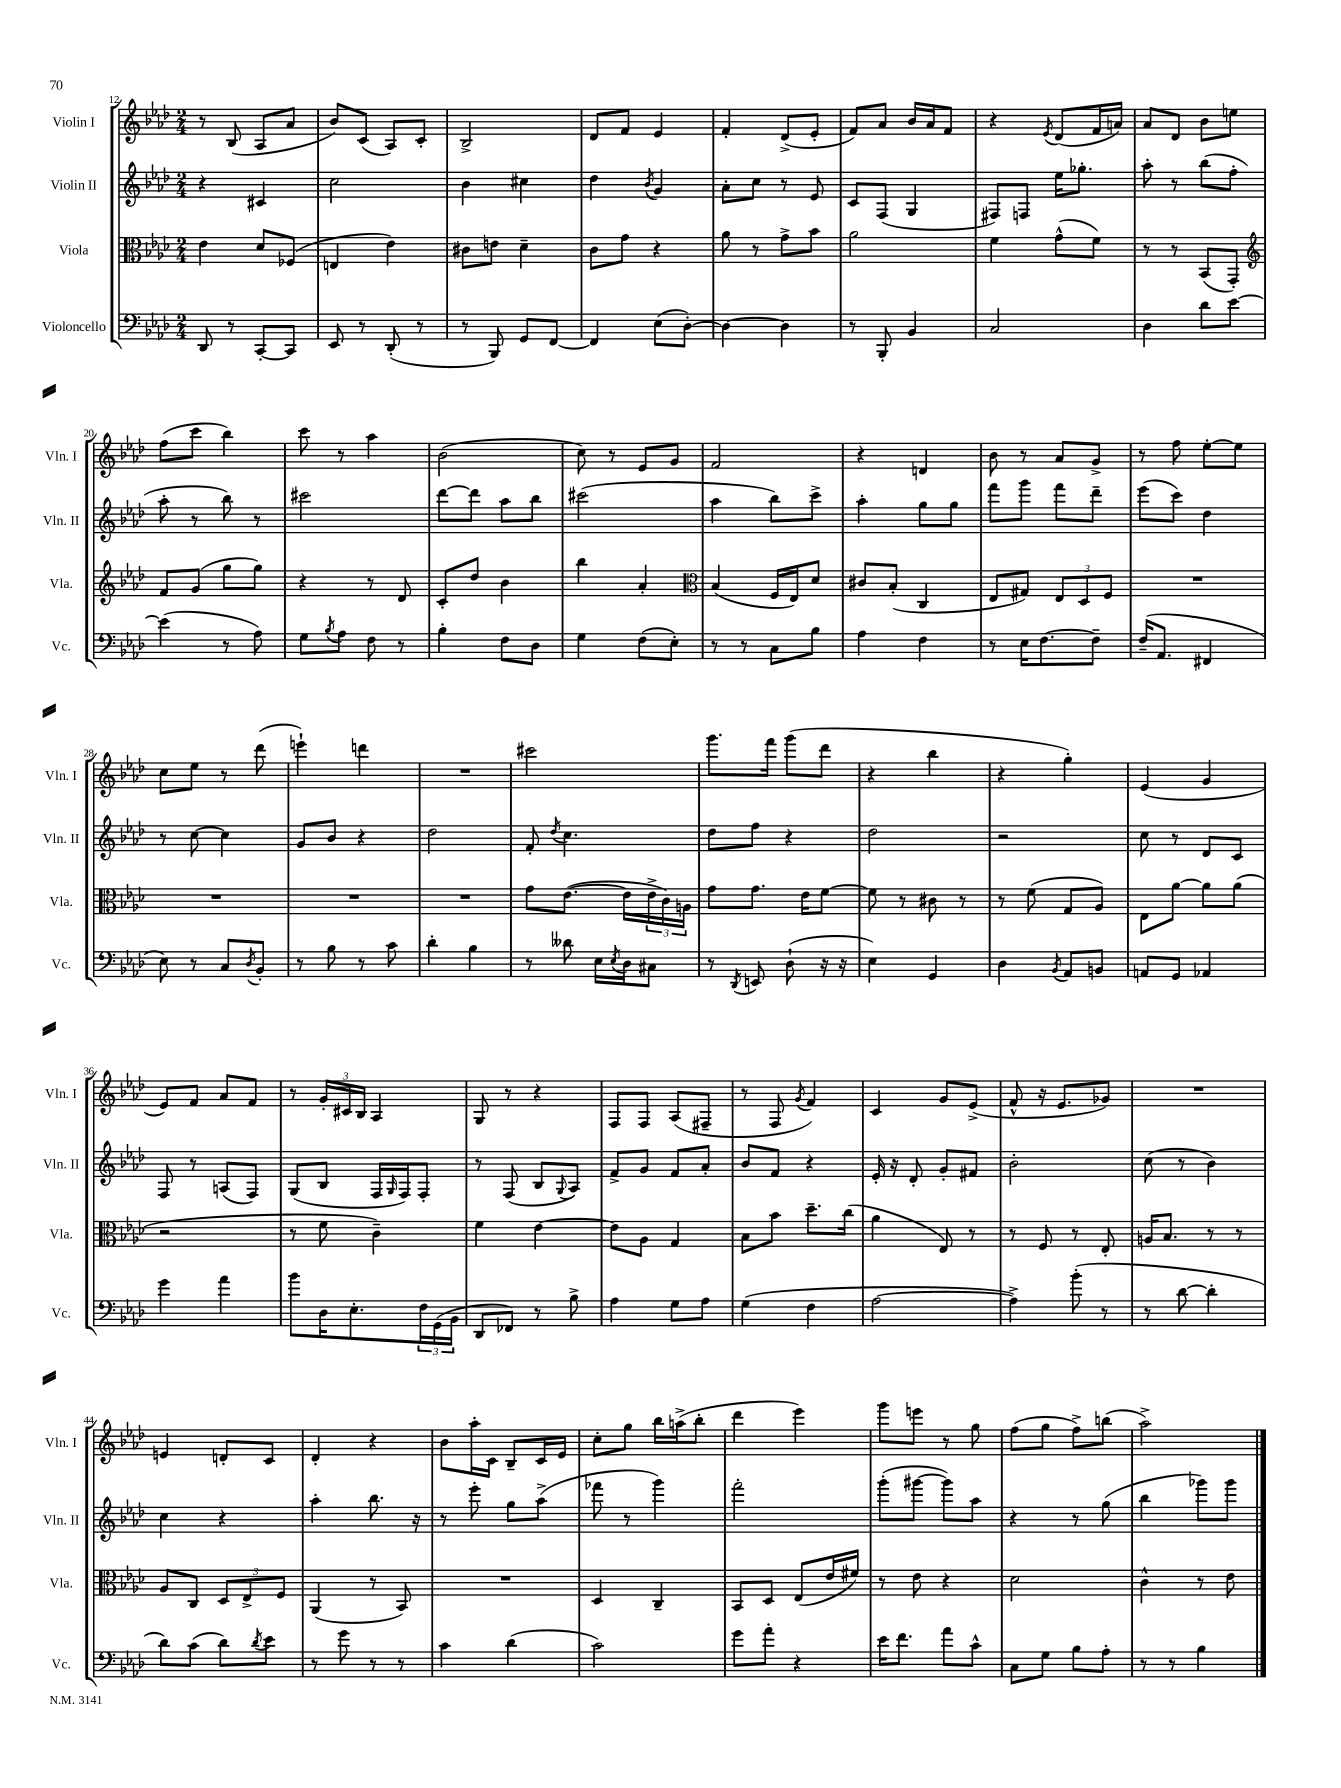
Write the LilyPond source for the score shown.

<<
\new StaffGroup <<
\new Staff = "s0" \with { instrumentName = "Violin I" shortInstrumentName = "Vln. I" } {
    \clef treble \key aes \major \numericTimeSignature \time 2/4
    r8 bes8( aes8 aes'8 |
    bes'8) c'8( aes8) c'8-. |
    bes2-> |
    des'8 f'8 ees'4 |
    f'4-. des'8->( ees'8-. |
    f'8) aes'8 bes'16 aes'16 f'8 |
    r4 \acciaccatura { ees'8 } des'8( f'16 a'16) |
    aes'8 des'8 bes'8 e''8 |
    f''8( c'''8 bes''4) |
    c'''8 r8 aes''4 |
    bes'2( |
    c''8) r8 ees'8 g'8 |
    f'2 |
    r4 d'4 |
    bes'8 r8 aes'8 g'8-> |
    r8 f''8 ees''8~-. ees''8 |
    c''8 ees''8 r8 des'''8( |
    e'''4-!) d'''4 |
    R2 |
    cis'''2 |
    g'''8. f'''16 g'''8( des'''8 |
    r4 bes''4 |
    r4 g''4-.) |
    ees'4( g'4 |
    ees'8) f'8 aes'8 f'8 |
    r8 \tuplet 3/2 { g'16-. cis'16 bes16 } aes4 |
    g8 r8 r4 |
    f8 f8 aes8( fis8-- |
    r8 f8 \acciaccatura { g'8 } f'4) |
    c'4 g'8 ees'8->( |
    f'8-^ r16 ees'8. ges'8) |
    R2 |
    e'4 d'8-. c'8 |
    des'4-. r4 |
    bes'8 aes''16-. c'16 bes8-- c'16 ees'16 |
    c''8-. g''8 bes''16 a''16->( bes''8-. |
    des'''4 ees'''4) |
    g'''8 e'''8 r8 g''8 |
    f''8( g''8 f''8->) b''8( |
    aes''2->) \bar "|." |
}
\new Staff = "s1" \with { instrumentName = "Violin II" shortInstrumentName = "Vln. II" } {
    \clef treble \key aes \major \numericTimeSignature \time 2/4
    r4 cis'4 |
    c''2 |
    bes'4 cis''4 |
    des''4 \acciaccatura { bes'8 } g'4 |
    aes'8-. c''8 r8 ees'8 |
    c'8 f8( g4 |
    fis8) f8 ees''16 ges''8.-. |
    aes''8-. r8 bes''8( f''8-. |
    aes''8-. r8 bes''8) r8 |
    cis'''2 |
    des'''8~ des'''8 aes''8 bes''8 |
    cis'''2( |
    aes''4 bes''8) c'''8-> |
    aes''4-. g''8 g''8 |
    f'''8 g'''8 f'''8 des'''8-- |
    ees'''8( c'''8) des''4 |
    r8 c''8~ c''4 |
    g'8 bes'8 r4 |
    des''2 |
    f'8-. \acciaccatura { des''8 } c''4. |
    des''8 f''8 r4 |
    des''2 |
    r2 |
    c''8 r8 des'8 c'8 |
    f8 r8 a8( f8) |
    g8( bes8 f16 \grace { g16 } f16) f8-. |
    r8 f8( bes8 \appoggiatura { g8 } aes8) |
    f'8-> g'8 f'8 aes'8-. |
    bes'8 f'8 r4 |
    ees'16-. r16 des'8-. g'8-. fis'8 |
    bes'2-. |
    c''8( r8 bes'4) |
    c''4 r4 |
    aes''4-. bes''8. r16 |
    r8 ees'''8-. g''8 aes''8->( |
    fes'''8 r8 g'''4) |
    f'''2-. |
    g'''8-.( gis'''8~ gis'''8) aes''8 |
    r4 r8 g''8( |
    bes''4 ges'''8) ges'''8 \bar "|." |
}
\new Staff = "s2" \with { instrumentName = "Viola" shortInstrumentName = "Vla." } {
    \clef alto \key aes \major \numericTimeSignature \time 2/4
    ees'4 des'8 fes8( |
    e4 ees'4) |
    cis'8 e'8 des'4-- |
    c'8 g'8 r4 |
    aes'8 r8 g'8-> bes'8 |
    aes'2 |
    f'4 g'8-^( f'8) |
    r8 r8 bes,8( g,8-.) |
    \clef treble f'8 g'8( g''8 g''8) |
    r4 r8 des'8 |
    c'8-. des''8 bes'4 |
    bes''4 aes'4-. |
    \clef alto bes4( f16 ees16) des'8 |
    cis'8 bes8-.( c4 |
    ees8 gis8) \tuplet 3/2 { ees8 des8 f8 } |
    R2 |
    R2 |
    R2 |
    R2 |
    g'8 ees'8.~( ees'16 \tuplet 3/2 { ees'16-> c'16) a16 } |
    g'8 g'8. ees'16 f'8~ |
    f'8 r8 cis'8 r8 |
    r8 f'8( g8 aes8) |
    ees8 aes'8~ aes'8 aes'8( |
    r2 |
    r8 f'8 c'4--) |
    f'4 ees'4~ |
    ees'8 aes8 g4 |
    bes8 bes'8 des''8.-- c''16( |
    aes'4 ees8) r8 |
    r8 f8 r8 ees8-. |
    a16 bes8. r8 r8 |
    aes8 c8 \tuplet 3/2 { des8 ees8-> f8 } |
    aes,4( r8 bes,8) |
    R2 |
    des4 c4-- |
    bes,8 des8 ees8( ees'16 fis'16) |
    r8 ees'8 r4 |
    des'2 |
    c'4-^ r8 ees'8 \bar "|." |
}
\new Staff = "s3" \with { instrumentName = "Violoncello" shortInstrumentName = "Vc." } {
    \clef bass \key aes \major \numericTimeSignature \time 2/4
    des,8 r8 c,8~-. c,8 |
    ees,8 r8 des,8-.( r8 |
    r8 bes,,8) g,8 f,8~ |
    f,4 ees8( des8~-.) |
    des4~ des4 |
    r8 bes,,8-. bes,4 |
    c2 |
    des4 des'8 ees'8~ |
    ees'4( r8 aes8) |
    g8 \acciaccatura { bes8 } aes8 f8 r8 |
    bes4-. f8 des8 |
    g4 f8( ees8-.) |
    r8 r8 c8 bes8 |
    aes4 f4 |
    r8 ees16 f8.~ f8-- |
    f16--( aes,8. fis,4 |
    ees8) r8 c8 \acciaccatura { des8 } bes,8-. |
    r8 bes8 r8 c'8 |
    des'4-. bes4 |
    r8 deses'8 ees16 \acciaccatura { ees8 } des16 cis8 |
    r8 \acciaccatura { des,8 } e,8 des8-!( r16 r16 |
    ees4) g,4 |
    des4 \acciaccatura { bes,8 } aes,8 b,8 |
    a,8 g,8 aes,4 |
    g'4 aes'4 |
    bes'8 des16 ees8.-. \tuplet 3/2 { f16 g,16( bes,16 } |
    des,8 fes,8) r8 bes8-> |
    aes4 g8 aes8 |
    g4( f4 |
    aes2~ |
    aes4->) bes'8-.( r8 |
    r8 des'8~ des'4-. |
    des'8) c'8( des'8) \acciaccatura { des'8 } ees'8 |
    r8 g'8 r8 r8 |
    c'4 des'4( |
    c'2) |
    g'8 aes'8-. r4 |
    ees'16 f'8. aes'8 c'8-^ |
    c8 g8 bes8 aes8-. |
    r8 r8 bes4 \bar "|." |
}
>>
>>
\layout { \context { \Score currentBarNumber = #12 } }
